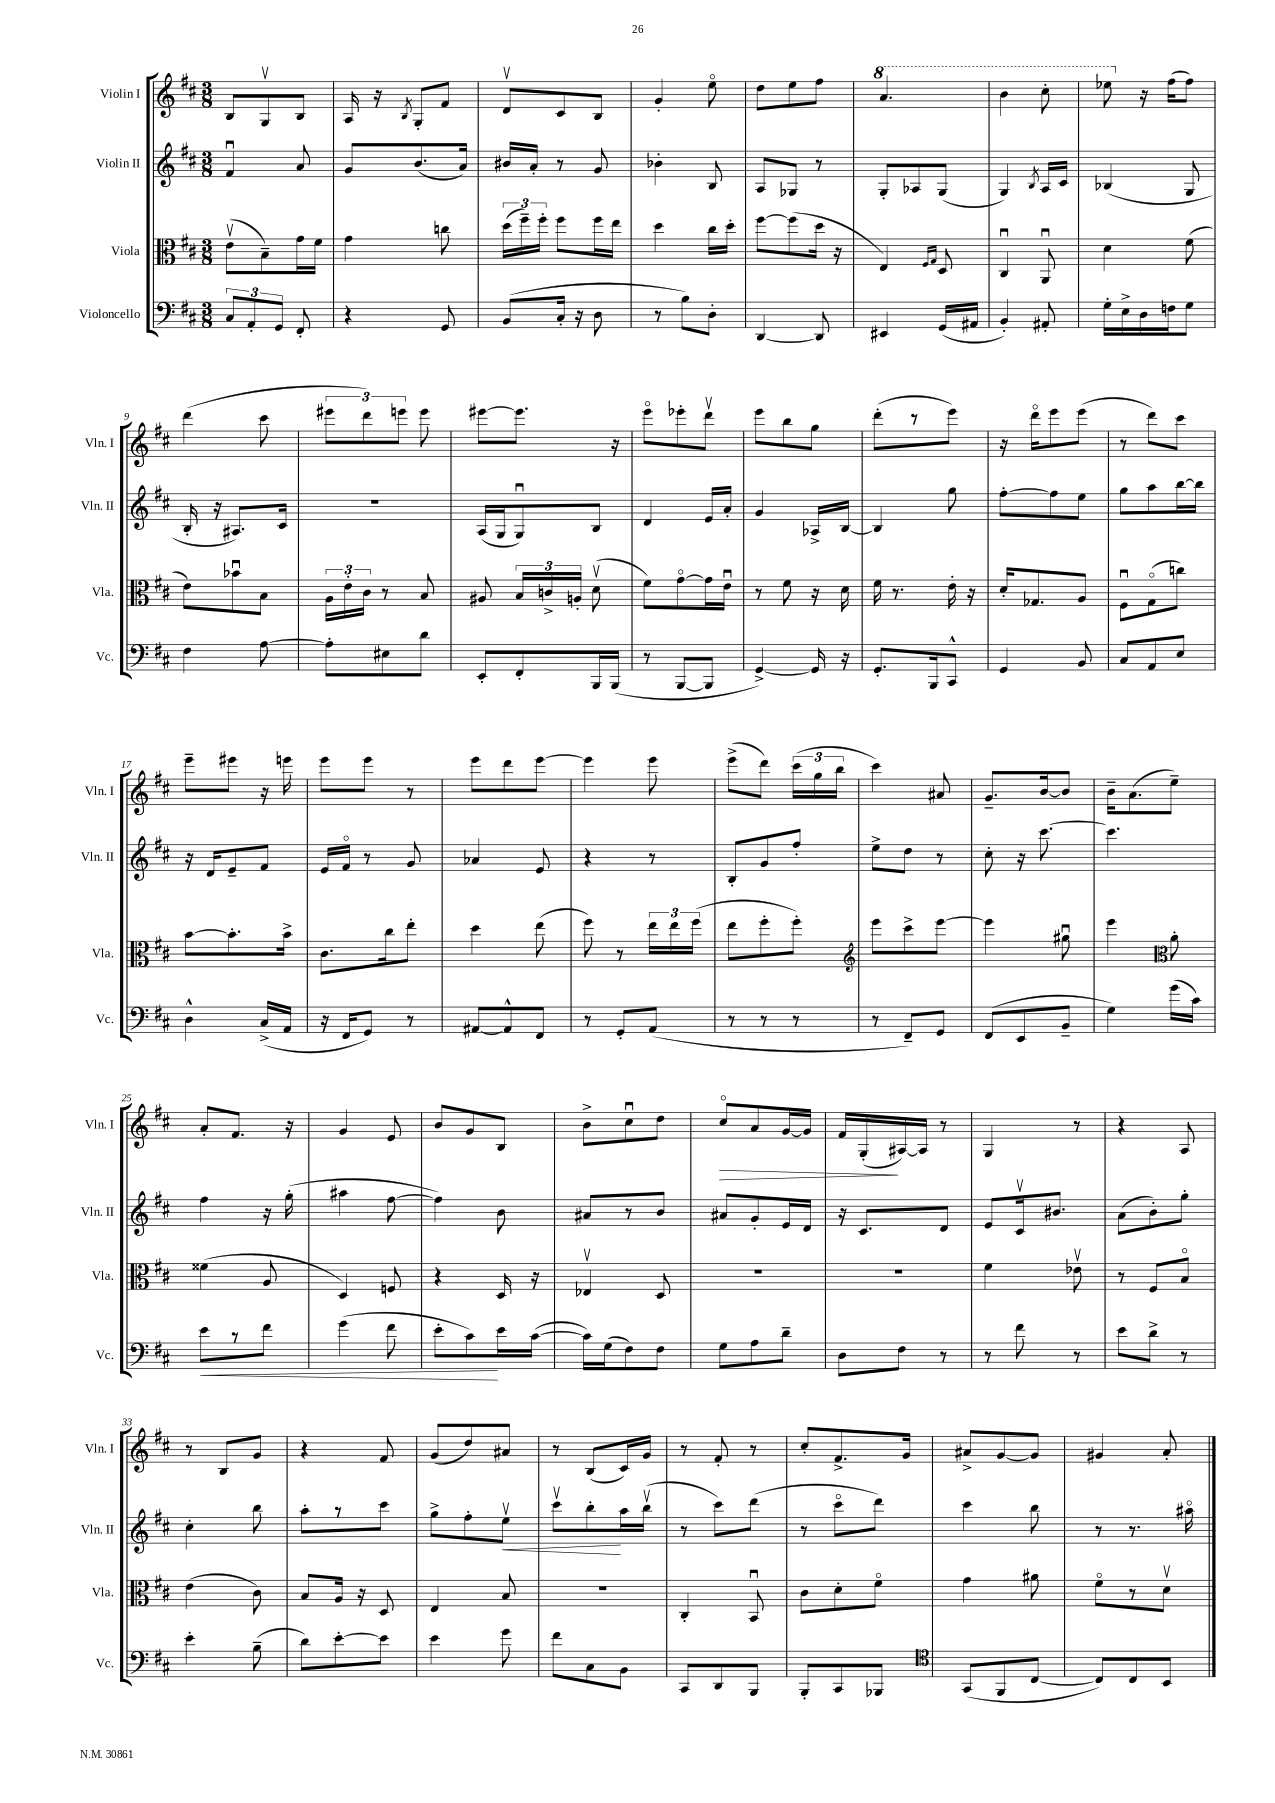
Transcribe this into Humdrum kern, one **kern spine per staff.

**kern	**kern	**kern	**kern
*staff4	*staff3	*staff2	*staff1
*clefF4	*clefC3	*clefG2	*clefG2
*k[f#c#]	*k[f#c#]	*k[f#c#]	*k[f#c#]
*M3/8	*M3/8	*M3/8	*M3/8
12C#	(8ev	4f#u	8B
12AA'	.	.	.
.	8B~)	.	8Gv
12GG	.	.	.
8FF#'	16g	8a	8B
.	16f#	.	.
=	=	=	=
4r	4g	8g	16A
.	.	.	16r
.	.	.	8qB
.	.	(8.b	8G'
8GG	8cc	.	8f#
.	.	16a)	.
=	=	=	=
(8BB	(24dd	16b#	8dv
.	24ff#~)	.	.
.	.	16a'	.
.	24ff#'	.	.
16C#'	8ff#	8r	8c#
16r	.	.	.
8D	16ff#	8g	8B
.	16ee	.	.
=	=	=	=
8r	4dd	4b-'	4g'
8B)	.	.	.
8D'	16cc#	8B	8eeo
.	16dd'	.	.
=	=	=	=
[4DD	[8ff#	8A	8dd
.	(8ff#]	8G-	8ee
8DD]	16dd	8r	8ff#
.	16r	.	.
=	=	=	=
4EE#	4E)	8G'	4.aa
.	.	8A-	.
.	16qqF#	.	.
.	16qqG	.	.
(16GG	8D	(8G	.
16AA#	.	.	.
=	=	=	=
4BB')	4C#u	4G)	4bb
.	.	8qB	.
8AA#'	8AAu	16A	8ccc#'
.	.	16c#	.
=	=	=	=
16G'	4d	(4B-	8eee-
16E^	.	.	.
16D	.	.	16r
16F	.	.	(16ff#
8G	(8f#	8G	8ff#)
=	=	=	=
4F#	8e)	16B'	(4ddd
.	.	16r	.
.	8b-u	8.A#)	.
[8A	8B	.	8ccc#
.	.	16c#	.
=	=	=	=
8A']	24A	4.r	12eee#
.	24e'	.	.
.	24c#	.	12ddd)
8E#	8r	.	.
.	.	.	12eee
8d	8B	.	8eee
=	=	=	=
8EE'	8A#	(16A	[8eee#
.	.	16G	.
8FF#'	24B	8Gu)	8.eee#]
.	24c^	.	.
.	24A'	.	.
16BBB	(8dv	8B	.
(16BBB	.	.	16r
=	=	=	=
8r	8f#)	4d	8eeeo
[8BBB	[8go	.	8eee-'
8BBB]	16g]	16e	8dddv
.	16eu	16a'	.
=	=	=	=
[4GG^)	8r	4g	8eee
.	8f#	.	8bb
16GG]	16r	16A-^	8gg
16r	16d	[16B	.
=	=	=	=
8.GG'	16f#	4B]	(8ddd'
.	8.r	.	.
.	.	.	8r
16BBB	.	.	.
8CC#^^	16e'	8gg	8eee)
.	16r	.	.
=	=	=	=
4GG	16d'	[8ff#'	16r
.	8.G-	.	16dddo
.	.	8ff#]	8eee
8BB	8A	8ee	(8eee
=	=	=	=
8C#	8F#u	8gg	8r
8AA	(8Go	8aa	8ddd)
8E	8cc)	[16bb	8ccc#
.	.	16bb]	.
=	=	=	=
4D^^	[8b	16r	8eee~
.	.	16d	.
.	8.b']	8e~	8eee#
(16C#^	.	8f#	16r
16AA	16b^	.	16eee
=	=	=	=
16r	8.c#	16e	8eee
16FF#	.	16f#o	.
8GG)	.	8r	8eee
.	16cc#	.	.
8r	8ee'	8g	8r
=	=	=	=
[8AA#	4dd	4a-	8eee
8AA#^^]	.	.	8ddd
8FF#	(8ee	8e	[8eee
=	=	=	=
8r	8ff#)	4r	4eee]
8GG'	8r	.	.
(8AA	24ee	8r	8eee
.	24ee	.	.
.	(24ff#	.	.
=	=	=	=
8r	8ee	8B'	(8eee^
8r	8ff#'	8g	8ddd)
8r	8ff#')	8ff#'	(24ccc#
.	.	.	24gg
.	.	.	24bb
=	=	=	=
*	*clefG2	*	*
8r	8eee	8ee^	4ccc#)
8FF#~)	8ccc#^	8dd	.
8GG	[8eee	8r	8a#
=	=	=	=
(8FF#	4eee]	8cc#'	8.g~
8EE	.	16r	.
.	.	[8.ccc#	[16b
8BB~	8gg#u	.	8b]
=	=	=	=
4G)	4eee	4.ccc#]	16b~
.	.	.	(8.a
*	*clefC3	*	*
(16g	8a'	.	8ee~)
16c#)	.	.	.
=	=	=	=
8e	(4f##	4ff#	8a'
8r	.	.	8.f#
8f#	8A	16r	.
.	.	(16gg'	16r
=	=	=	=
(4g	4D)	4aa#	4g
8f#	8F	[8ff#	8e
=	=	=	=
8e'	4r	4ff#])	8b
8c#)	.	.	8g
16e	16D	8b	8B
([16c#	16r	.	.
=	=	=	=
16c#])	4E-v	8a#	8b^
(16G	.	.	.
8F#)	.	8r	8cc#u
8F#	8D	8b	8dd
=	=	=	=
8G	4.r	8a#	8cc#o
8A	.	8g'	8a
8d~	.	16e	[16g
.	.	16d	16g]
=	=	=	=
8D	4.r	16r	16f#
.	.	8.c#	(16G'
8F#	.	.	[16A#)
.	.	.	16A#]
8r	.	8d	8r
=	=	=	=
8r	4f#	8e	4G
8f#	.	16c#v	.
.	.	8.b#	.
8r	8e-v	.	8r
=	=	=	=
8e	8r	(8a	4r
8d^	8F#	8b')	.
8r	8Bo	8gg'	8A
=	=	=	=
4e'	(4e	4cc#'	8r
.	.	.	8B
(8B~	8c#)	8bb	8g
=	=	=	=
8d)	8B	8aa'	4r
[8e'	16A	8r	.
.	16r	.	.
8e]	8D	8ccc#	8f#
=	=	=	=
4e	4E	8gg^	(8g
.	.	8ff#'	8dd)
8g	8B	8eev	8a#
=	=	=	=
8f#	4.r	8ccc#v	8r
8C#	.	8bb'	(8B
8BB	.	16aa	16c#)
.	.	(16bbv	16g
=	=	=	=
8CC#	4C#'	8r	8r
8DD	.	8ccc#)	8f#'
8BBB	8BBu	(8ddd	8r
=	=	=	=
8BBB'	8c#	8r	8cc#'
8CC#	8d'	8ccc#o	8.f#^
8BBB-	8f#o	8ddd)	.
.	.	.	16g
=	=	=	=
*clefC4	*	*	*
(8GG	4g	4ccc#	8a#^
8FF#	.	.	[8g
[8C#	8a#	8bb	8g]
=	=	=	=
8C#])	8f#o	8r	4g#
8C#	8r	8.r	.
8BB	8dv	.	8a'
.	.	16aa#o	.
==	==	==	==
*-	*-	*-	*-
